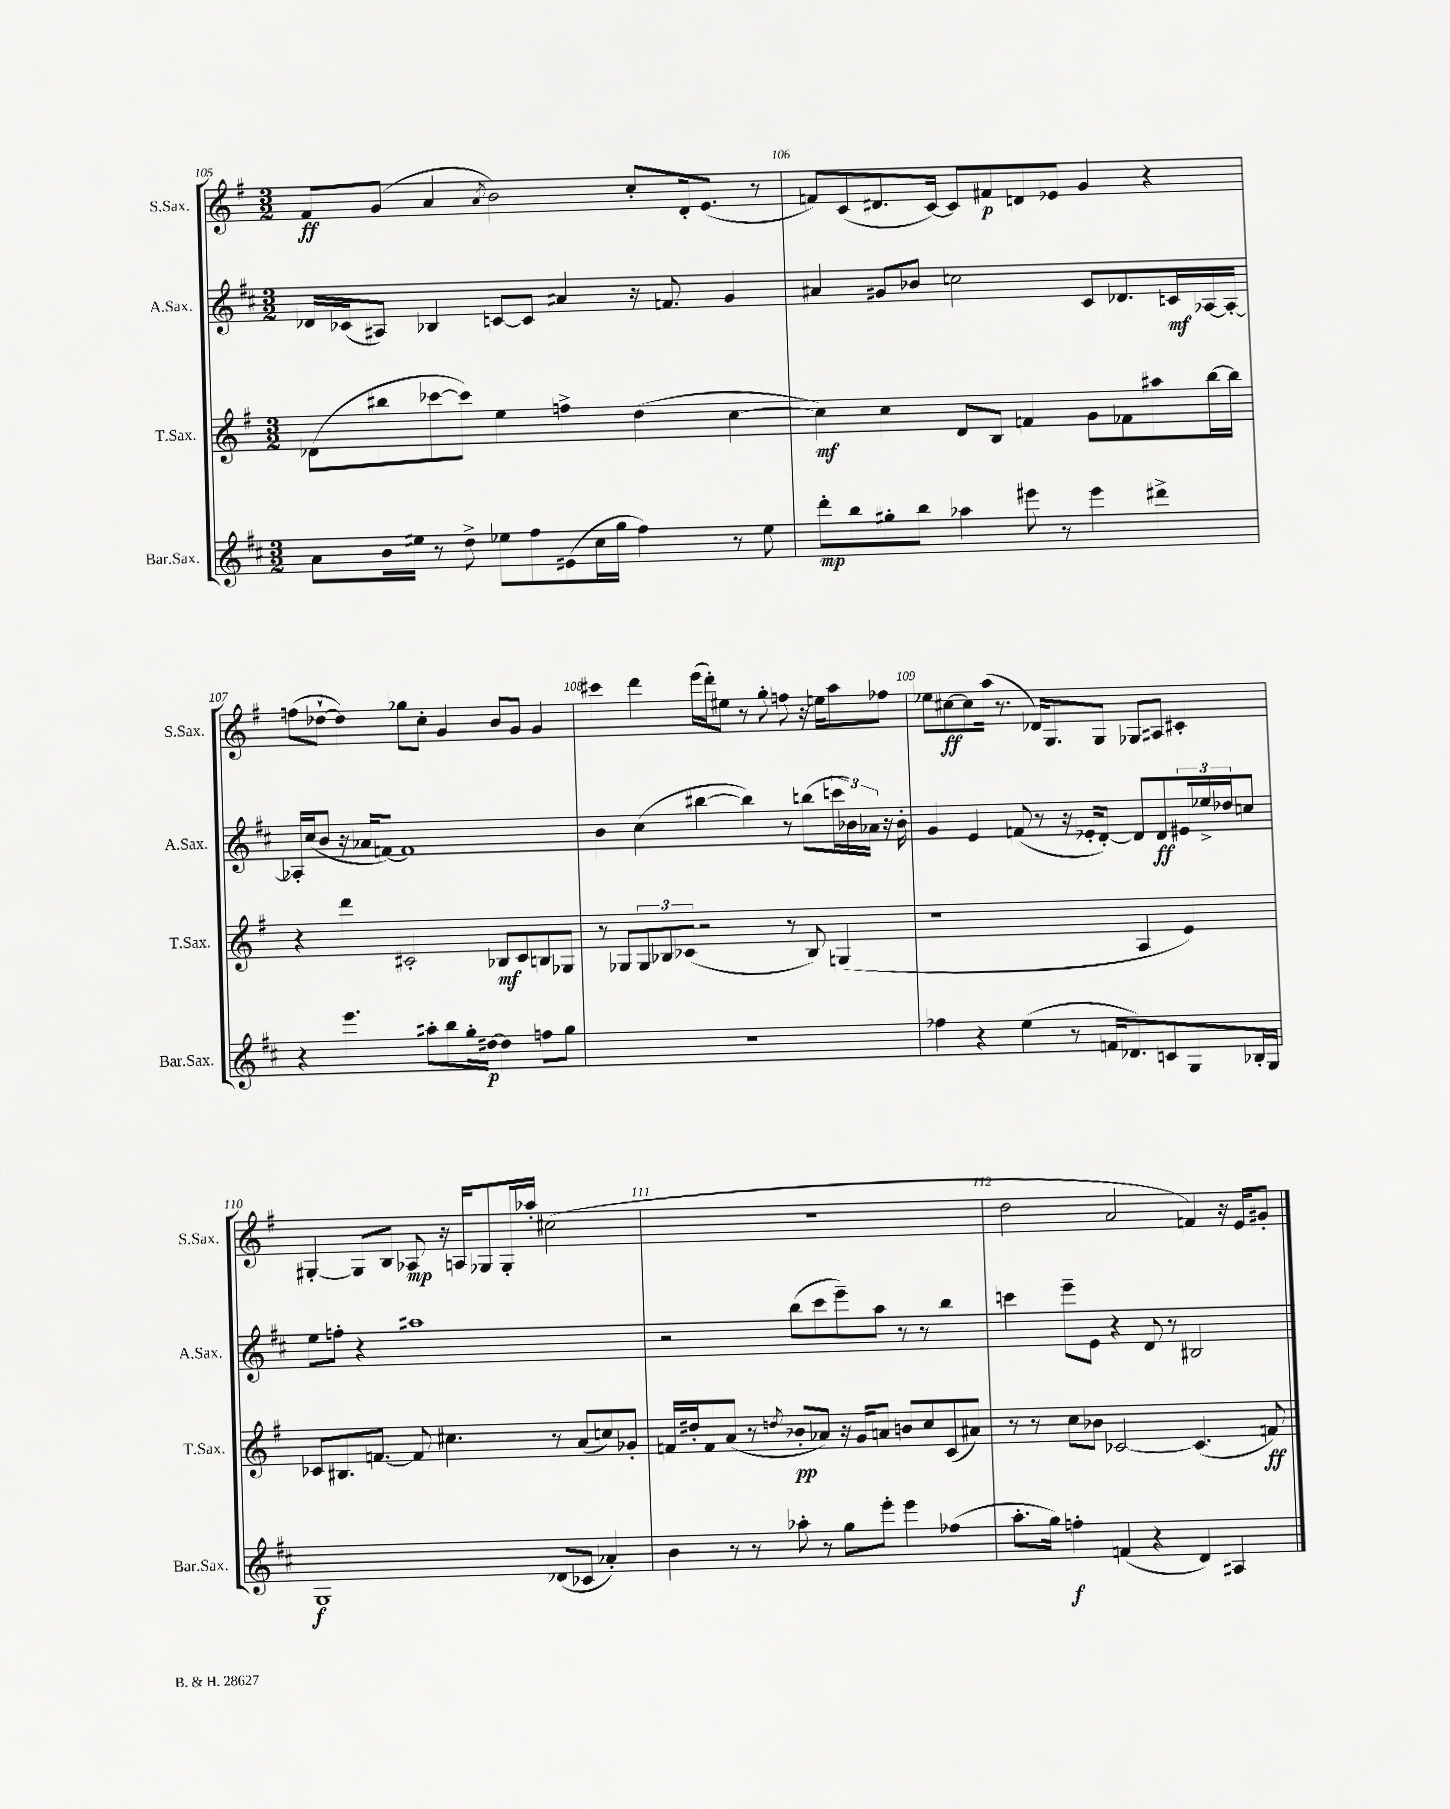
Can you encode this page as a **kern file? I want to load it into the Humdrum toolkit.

**kern	**dynam	**kern	**dynam	**kern	**dynam	**kern	**dynam
*part4	*part4	*part3	*part3	*part2	*part2	*part1	*part1
*staff4	*staff4	*staff3	*staff3	*staff2	*staff2	*staff1	*staff1
*I"Bar.Sax.	*	*I"T.Sax.	*	*I"A.Sax.	*	*I"S.Sax.	*
*I'Bar.Sax.	*	*I'T.Sax.	*	*I'A.Sax.	*	*I'S.Sax.	*
*clefG2	*	*clefG2	*	*clefG2	*	*clefG2	*
*k[f#c#]	*	*k[f#]	*	*k[f#c#]	*	*k[f#]	*
*M3/2	*	*M3/2	*	*M3/2	*	*M3/2	*
=105	=105	=105	=105	=105	=105	=105	=105
8a\L	.	(8d-X\L	.	16d-X/LL	.	8f#/L	ff
.	.	.	.	(16c-X/J	.	.	.
16b\L	.	8bb#X\	.	8A#X/J)	.	(8g/J	.
16ee#X\JJ	.	.	.	.	.	.	.
8r	.	[8ccc-X\	.	4B-X/	.	4a/	.
8dd^\	.	8ccc-\J])	.	.	.	.	.
.	.	.	.	.	.	8qa/	.
8ee-X\L	.	4ee\	.	[8cn/L	.	2b\)	.
8ff#\	.	.	.	8c/J]	.	.	.
(8e#X\	.	4ffn^\	.	4a#X/	.	.	.
16cc#\L	.	.	.	.	.	.	.
16gg\JJ	.	.	.	.	.	.	.
4ff#\)	.	(4dd\	.	16r	.	8cc'/L	.
.	.	.	.	8.fn/	.	.	.
.	.	.	.	.	.	16d'/k	.
.	.	.	.	.	.	(8.e/J	.
8r	.	[4cc\	.	4g/	.	.	.
8ee-\	.	.	.	.	.	8r	.
=106	=106	=106	=106	=106	=106	=106	=106
8ddd'\L	mp	4cc\])	mf	4a#X/	.	8fn/L)	.
8bb\	.	.	.	.	.	(8c/	.
8gg#X'\	.	4cc\	.	8g#X/L	.	8.d#X/	.
8bb\J	.	.	.	8b-X/J	.	.	.
.	.	.	.	.	.	[16c/Jk)	.
4aa-X\	.	8d/L	.	2ccn\	.	8c/L]	.
.	.	8B/J	.	.	.	8f#X/	p
8eee#X\	.	4fn/	.	.	.	8dn/	.
8r	.	.	.	.	.	8e-X/J	.
4eee#\	.	8g\L	.	8c#/L	.	4g/	.
.	.	8f-X\	.	8.d-X/	.	.	.
4ddd#X^\	.	8aa#X\	.	.	.	4r	.
.	.	.	.	16cn/L	mf	.	.
.	.	[16bb\L	.	[16A-X/	.	.	.
.	.	16bb\JJ]	.	16A-'/JJ_	.	.	.
!!LO:LB:g=z
=107	=107	=107	=107	=107	=107	=107	=107
4r	.	4r	.	16A-X'/LL]	.	(8ffn\L	.
.	.	.	.	(16cc#/J	.	.	.
.	.	.	.	8b/J	.	[8dd-X`\J	.
4.eee\	.	4ddd\	.	16r	.	4dd-\])	.
.	.	.	.	16a-X/KL	.	.	.
.	.	.	.	[8fn/J)	.	.	.
.	.	2c#X'/	.	1f]	.	8gg-X\L	.
8aa#X'\L	.	.	.	.	.	8cc'\J	.
8bb\	.	.	.	.	.	4g/	.
16gg'\L	.	.	.	.	.	.	.
[16dd#X\JJ	p	.	.	.	.	.	.
4dd#\]	.	8B-X/L	mf	.	.	8b/L	.
.	.	8c#/	.	.	.	8g/J	.
8ffn\L	.	8Bn/	.	.	.	4g/	.
8gg\J	.	8G-X/J	.	.	.	.	.
=108	=108	=108	=108	=108	=108	=108	=108
1.r	.	8r	.	4b\	.	4ccc#X\	.
.	.	8G-X/L	.	.	.	.	.
.	.	12G-/	.	(4cc#\	.	4ddd\	.
.	.	12B-X/	.	.	.	.	.
.	.	(12c-X/J	.	.	.	.	.
.	.	2r	.	[4bb#X\	.	(16eee\LL	.
.	.	.	.	.	.	16ddd'\J)	.
.	.	.	.	.	.	8ee#X\J	.
.	.	.	.	4bb#\])	.	8r	.
.	.	.	.	.	.	8gg'\	.
.	.	8r	.	8r	.	8ffn\	.
.	.	8B-/)	.	(8bbn\L	.	16r	.
.	.	.	.	.	.	16een\KL	.
.	.	(4Gn/	.	24cccn\L	.	8aa\	.
.	.	.	.	24b-X\)	.	.	.
.	.	.	.	24a-X\JJ	.	.	.
.	.	.	.	16r	.	8ff-X\J	.
.	.	.	.	16b-'\	.	.	.
=109	=109	=109	=109	=109	=109	=109	=109
4ff-X\	.	1r	.	4g/	.	8ee-X\L	.
.	.	.	.	.	.	[8cc#X\	ff
4r	.	.	.	4e/	.	8cc#\]	.
.	.	.	.	.	.	(16aa\Jk	.
.	.	.	.	.	.	8.r	.
(4ee\	.	.	.	(8fn/	.	.	.
.	.	.	.	8r	.	16d-X/KL)	.
.	.	.	.	.	.	8.G/	.
8r	.	.	.	16r	.	.	.
.	.	.	.	16e-X'/KL	.	.	.
16fn/KL	.	.	.	[8d'/J)	.	8G/J	.
8.d-X/)	.	.	.	.	.	.	.
.	.	4A/	.	8d/L]	.	8G-X/L	.
8cn/	.	.	.	8d/	ff	8A#X/J	.
8G/	.	4e/)	.	24e#X/L	.	4c#X'/	.
.	.	.	.	24ee-X^/	.	.	.
.	.	.	.	24dd-X/J	.	.	.
16B-X'/L	.	.	.	8ccn/J	.	.	.
16G/JJ	.	.	.	.	.	.	.
!!LO:LB:g=z
=110	=110	=110	=110	=110	=110	=110	=110
1G	f	8c-X/L	.	8ee\L	.	[4G#X'/	.
.	.	8.B#X/	.	8ffn'\J	.	.	.
.	.	.	.	4r	.	8G#/L]	.
.	.	[8.fn/J	.	.	.	.	.
.	.	.	.	.	.	8B/J	.
.	.	8f/]	.	1aa#X	.	8A-X/	mp
.	.	4.cc#X\	.	.	.	16r	.
.	.	.	.	.	.	16An/KL	.
.	.	.	.	.	.	8G-X/	.
.	.	.	.	.	.	16G-'/L	.
.	.	.	.	.	.	16aa-X'/JJ	.
(8d-X/L	.	8r	.	.	.	(2cc#X\	.
8c-X/J	.	(8a/L	.	.	.	.	.
4a-X'/)	.	8ccn/)	.	.	.	.	.
.	.	8g-X'/J	.	.	.	.	.
=111	=111	=111	=111	=111	=111	=111	=111
4b\	.	16fn/LL	.	2r	.	1.r	.
.	.	16dd#X'/J	.	.	.	.	.
.	.	8f/	.	.	.	.	.
8r	.	(8a/J	.	.	.	.	.
8r	.	8r	.	.	.	.	.
.	.	8qddn/	.	.	.	.	.
8aa-X'\	.	8b-X'/L	pp	(8bb\L	.	.	.
8r	.	8a-X/J)	.	8ccc#\	.	.	.
8gg\L	.	16r	.	8eee~\)	.	.	.
.	.	16g/KL	.	.	.	.	.
8eee'\J	.	8an/J	.	8aa\J	.	.	.
4eee\	.	8bn/L	.	8r	.	.	.
.	.	8cc/	.	8r	.	.	.
(4ff-X\	.	(8c/	.	4bb\	.	.	.
.	.	8a#X/J)	.	.	.	.	.
=112	=112	=112	=112	=112	=112	=112	=112
8.aa'\L	.	8r	.	4cccn\	.	2dd\	.
.	.	8r	.	.	.	.	.
16gg\Jk)	.	.	.	.	.	.	.
4ffn'\	f	8cc\L	.	8eee~\L	.	.	.
.	.	8b-X\J	.	8e\J	.	.	.
(4fn/	.	[2c-X/	.	4r	.	2a/	.
4r	.	.	.	8d/	.	.	.
.	.	.	.	8r	.	.	.
4d/)	.	(4.c-/]	.	2B#X/	.	4fn/)	.
4A#X/	.	.	.	.	.	16r	.
.	.	.	.	.	.	16e/KL	.
.	.	8fn/)	ff	.	.	8g#X'/J	.
==	==	==	==	==	==	==	==
*-	*-	*-	*-	*-	*-	*-	*-
